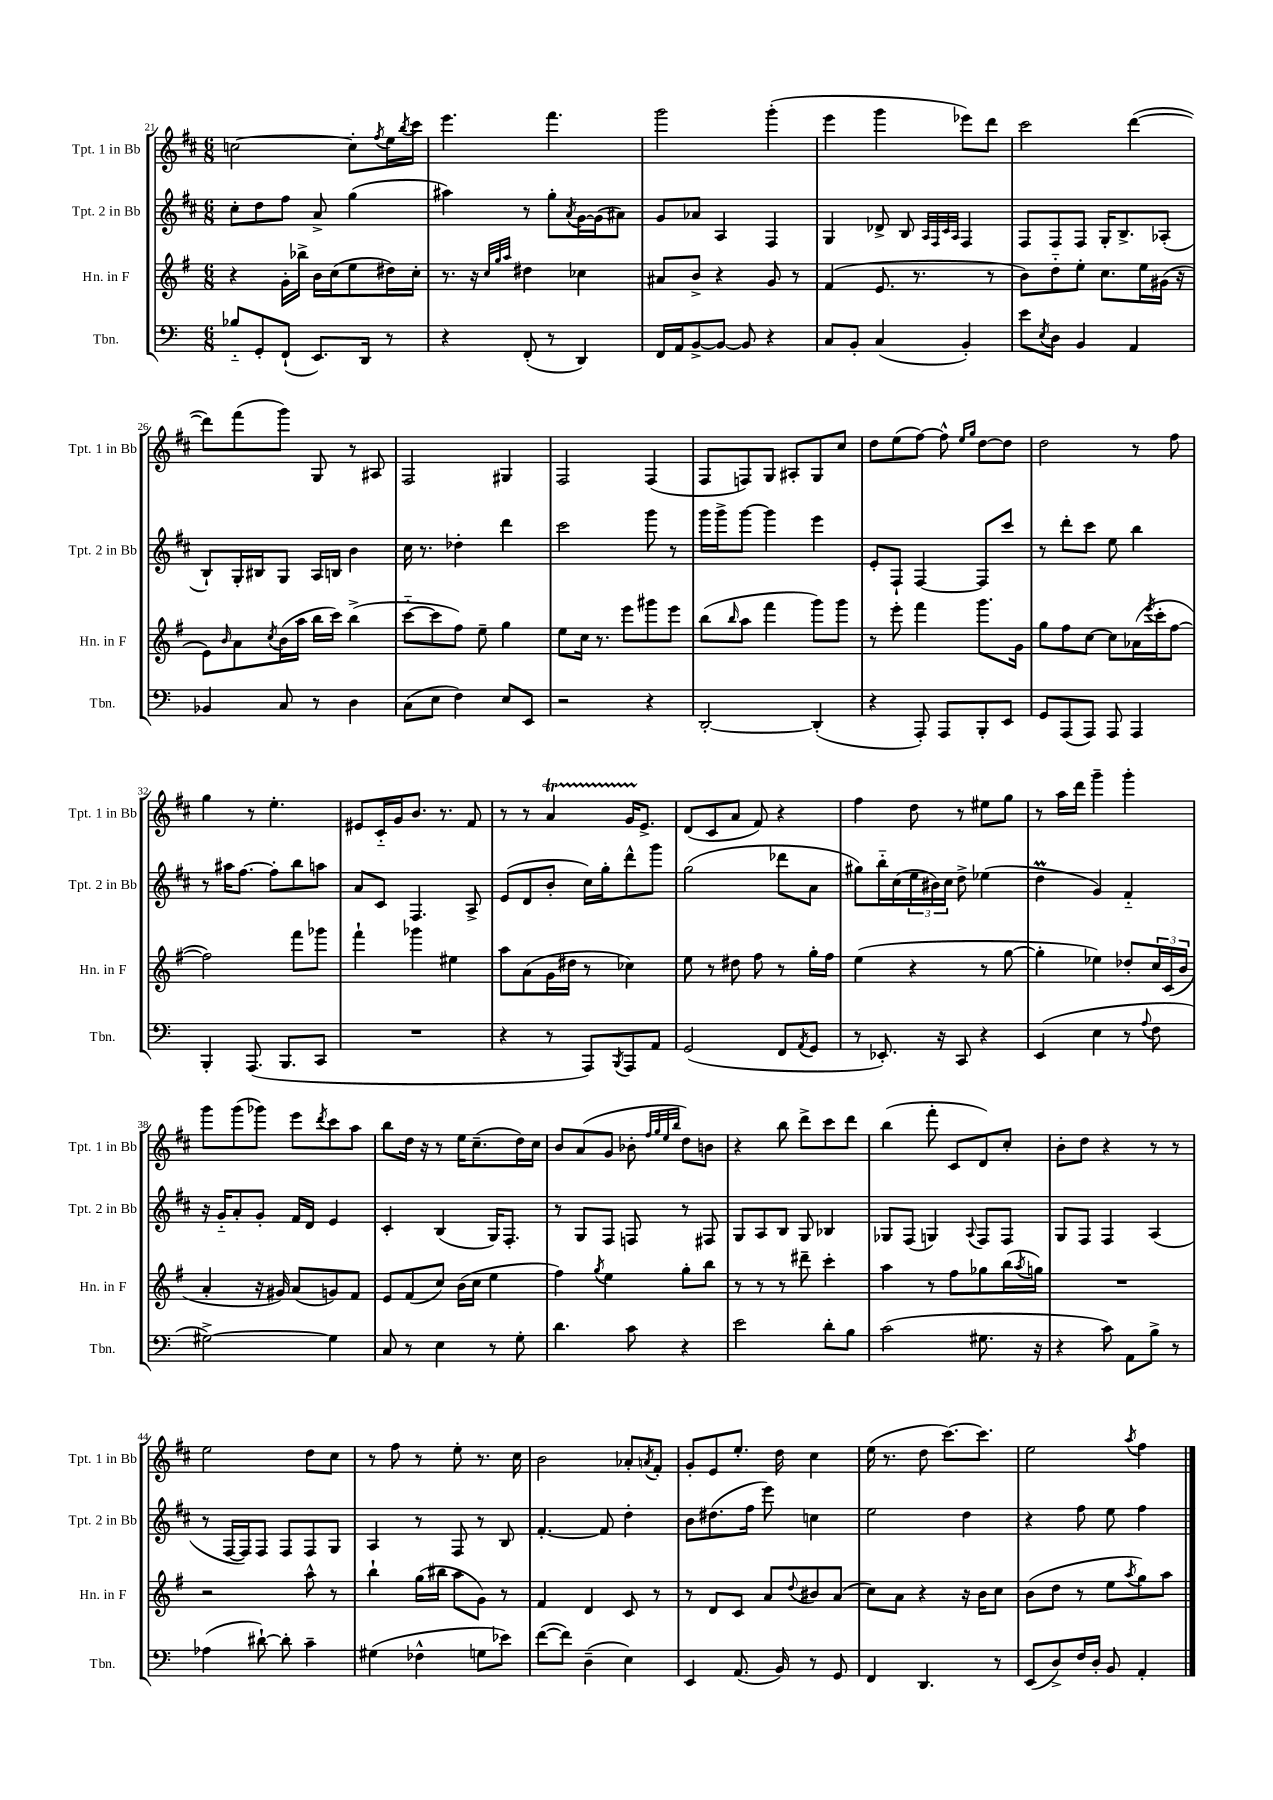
<<
\new StaffGroup <<
\new Staff = "s0" \with { instrumentName = "Tpt. 1 in Bb" shortInstrumentName = "Tpt. 1 in Bb" } {
    \clef treble \key d \major \numericTimeSignature \time 6/8
    c''2~ c''8-. \acciaccatura { fis''8 } e''16 \acciaccatura { b''8 } cis'''16 |
    e'''4. fis'''4. |
    g'''2 g'''4-.( |
    e'''4 g'''4 ees'''8) d'''8 |
    cis'''2 d'''4~( |
    d'''8) fis'''8( g'''8) g8 r8 ais8 |
    fis2 gis4 |
    fis2 fis4( |
    fis8 f8) g8 ais8-. g8 cis''8 |
    d''8 e''8( fis''8~) fis''8-^ \grace { e''16 g''16 } d''8~ d''8 |
    d''2 r8 fis''8 |
    g''4 r8 e''4.-. |
    eis'8 cis'16-_ g'16 b'8. r8. fis'8 |
    r8 r8 a'4\startTrillSpan g'16 e'8.->\stopTrillSpan |
    d'8( cis'8 a'8 fis'8) r4 |
    fis''4 d''8 r8 eis''8 g''8 |
    r8 a''16 d'''16 g'''4-- g'''4-. |
    g'''8 g'''8( ges'''8) e'''8 \acciaccatura { d'''8 } cis'''8 a''8 |
    b''8 d''16 r16 r8 e''16 cis''8.--( d''16) cis''16 |
    b'8 a'8( g'8 bes'8-. \grace { fis''32 g''32 e''32 b''32 } d''8) b'8 |
    r4 b''8 d'''8-> cis'''8 d'''8 |
    b''4( fis'''8-. cis'8 d'8) cis''8-. |
    b'8-. d''8 r4 r8 r8 |
    e''2 d''8 cis''8 |
    r8 fis''8 r8 e''8-. r8. cis''16 |
    b'2 aes'8-. \acciaccatura { a'8 } fis'8-. |
    g'8-. e'8 e''8.-. d''16 cis''4 |
    e''16( r8. d''8 cis'''8.~) cis'''8. |
    e''2 \acciaccatura { a''8 } fis''4 \bar "|." |
}
\new Staff = "s1" \with { instrumentName = "Tpt. 2 in Bb" shortInstrumentName = "Tpt. 2 in Bb" } {
    \clef treble \key d \major \numericTimeSignature \time 6/8
    cis''8-. d''8 fis''8 a'8-> g''4( |
    ais''4) r8 g''8-. \acciaccatura { a'8 } g'16~ g'16( ais'8) |
    g'8 aes'8 a4 fis4 |
    g4 des'8-> b8 \grace { a32 fis32 cis'32 a32 } fis4 |
    fis8 fis8 fis8 g16-. b8.-> aes8-.( |
    b8-!) g16-. bis16 g8 a16 b16 b'4 |
    cis''16 r8. des''4-. d'''4 |
    cis'''2 g'''8 r8 |
    g'''16 g'''16-> g'''8~ g'''4 e'''4 |
    e'8-. fis8-! fis4~ fis8 cis'''8 |
    r8 d'''8-. cis'''8 e''8 b''4 |
    r8 ais''16 fis''8.~ fis''8-. b''8 a''8 |
    a'8 cis'8 fis4. a8-> |
    e'8( d'8 b'8-. cis''16) g''16-. d'''8-^ g'''8 |
    g''2( des'''8 a'8 |
    gis''8) b''16-_ cis''16( \tuplet 3/2 { e''16 bis'16) cis''16 } d''8-> ees''4( |
    d''4\prall g'4) fis'4-_ |
    r16 g'16-_ a'8-. g'8-. fis'16 d'16 e'4 |
    cis'4-. b4( g16) fis8.-. |
    r8 g8 fis8 f8 r8 fis8 |
    g8 a8 b8 g8 bes4 |
    ges8 fis8( g4) \appoggiatura { a8 } fis8 fis8 |
    g8 fis8 fis4 a4( |
    r8 fis16~ fis16) fis8 fis8 fis8 g8 |
    a4 r8 fis8 r8 b8 |
    fis'4.~-. fis'8 d''4-. |
    b'8 dis''8.( fis''16 e'''8) c''4 |
    e''2 d''4 |
    r4 fis''8 e''8 fis''4 \bar "|." |
}
\new Staff = "s2" \with { instrumentName = "Hn. in F" shortInstrumentName = "Hn. in F" } {
    \clef treble \key g \major \numericTimeSignature \time 6/8
    r4 g'16-. bes''16-> b'16 c''16( e''8 dis''16) c''16-. |
    r8. r16 \grace { c''32 g''32 a''32 } dis''4 ces''4 |
    ais'8 b'8-> r4 g'8 r8 |
    fis'4( e'8. r8. r8 |
    b'8) d''8-_ e''8-. c''8. e''16 gis'16( r16 |
    e'8) \grace { b'16 } a'8 \acciaccatura { c''8 } b'16( a''16 b''16 c'''16) b''4->( |
    c'''8~-_ c'''8 fis''8) e''8-- g''4 |
    e''8 c''16 r8. e'''8 gis'''8 e'''8 |
    b''8( \grace { b''16 } a''8 fis'''4 g'''8) g'''8 |
    r8 e'''8-. fis'''4 g'''8. g'16 |
    g''8 fis''8 c''8~ c''8 aes'16( \acciaccatura { e'''8 } c'''16-. fis''8~ |
    fis''2) fis'''8 ges'''8 |
    fis'''4-! ges'''4 eis''4 |
    a''8 a'8( g'16 dis''16 r8 ces''4) |
    e''8 r8 dis''8 fis''8 r8 g''16-. fis''16 |
    e''4( r4 r8 g''8~ |
    g''4-. ees''4) des''8-. \tuplet 3/2 { c''16 c'16( b'16 } |
    a'4-. r16 gis'16) a'8( g'8) fis'8 |
    e'8 fis'8( c''8) b'16( c''16 e''4 |
    fis''4) \acciaccatura { g''8 } e''4 g''8-. b''8 |
    r8 r8 r8 dis'''8-- c'''4-. |
    a''4 r8 fis''8 ges''8 b''16( \acciaccatura { a''8 } g''16) |
    R2. |
    r2 a''8-^ r8 |
    b''4-! g''16( bis''16 a''8 g'8) r8 |
    fis'4 d'4 c'8 r8 |
    r8 d'8 c'8 a'8 \appoggiatura { d''8 } bis'8 a'8( |
    c''8) a'8 r4 r16 b'16 c''8 |
    b'8( d''8 r8 e''8 \acciaccatura { a''8 } g''8) a''8 \bar "|." |
}
\new Staff = "s3" \with { instrumentName = "Tbn." shortInstrumentName = "Tbn." } {
    \clef bass \key c \major \numericTimeSignature \time 6/8
    bes8-_ g,8-. f,8-!( e,8.) d,16 r8 |
    r4 f,8-.( r8 d,4) |
    f,16 a,16 b,8~-> b,8~ b,8 r4 |
    c8 b,8-. c4( b,4-.) |
    e'8 \acciaccatura { e8 } d8 b,4 a,4 |
    bes,4 c8 r8 d4 |
    c8( e8 f4) e8 e,8 |
    r2 r4 |
    d,2~-. d,4-.( |
    r4 a,,8-.) a,,8 b,,8-. e,8 |
    g,8 a,,8( a,,8) a,,8 a,,4 |
    b,,4-. a,,8.( b,,8. c,8 |
    R2. |
    r4 r8 a,,8) \acciaccatura { b,,8 } a,,8 a,8 |
    g,2( f,8 \acciaccatura { a,8 } g,8 |
    r8 ees,8.-.) r16 c,8 r4 |
    e,4( e4 r8 \appoggiatura { a8 } f8 |
    gis2~->) gis4 |
    c8 r8 e4 r8 g8-. |
    d'4. c'8 r4 |
    e'2 d'8-. b8 |
    c'2( gis8. r16 |
    r4 c'8) a,8 b8-> r8 |
    aes4( dis'8~-!) dis'8-. c'4-- |
    gis4( fes4-^ g8 ees'8) |
    f'8~( f'8) d4--( e4) |
    e,4 a,8.( b,16) r8 g,8 |
    f,4 d,4. r8 |
    e,8( d8->) f16 d16-. b,8 a,4-. \bar "|." |
}
>>
>>
\layout { \context { \Score currentBarNumber = #21 } }
